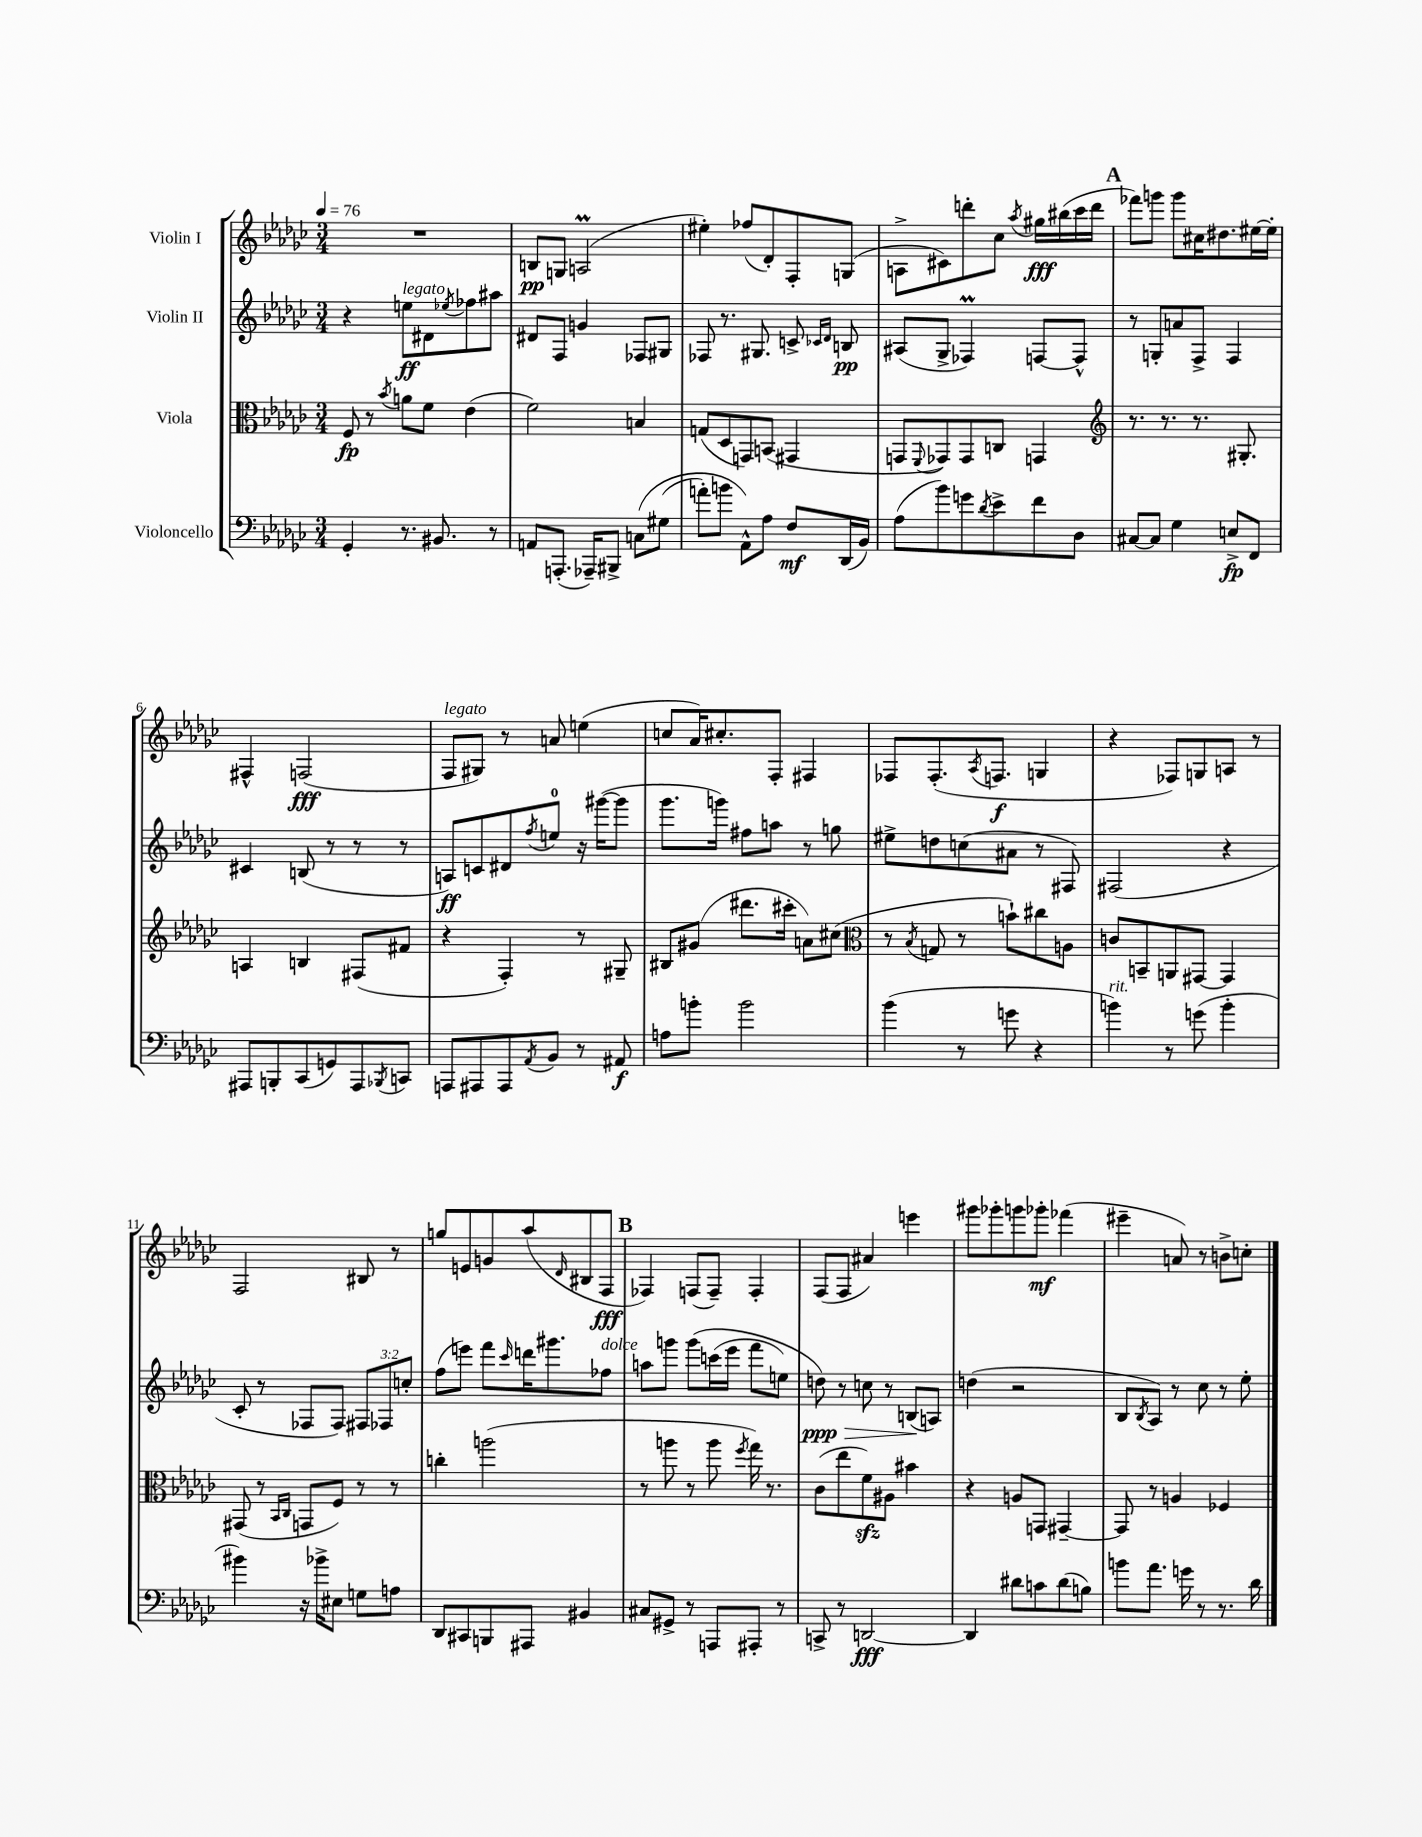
<<
\new StaffGroup <<
\new Staff = "s0" \with { instrumentName = "Violin I" } {
    \clef treble \key ges \major \numericTimeSignature \time 3/4 \tempo 4 = 76
    R2. |
    b8\pp g8 a2\prall( |
    eis''4-.) fes''8( des'8-.) f8-. g8( |
    a8-> cis'8) d'''8-. ces''8 \acciaccatura { aes''8 } gis''16\fff bis''16( ces'''16 d'''16 |
    \mark \markup { \bold "A" } fes'''8) g'''8 g'''8 cis''16 dis''8. eis''16~ eis''16-. |
    fis4-^ f2\fff( |
    f8^\markup { \italic "legato" } gis8) r8 a'8 e''4( |
    c''8 aes'16) cis''8.-. f8-. fis4 |
    fes8 fes8.-.( \acciaccatura { aes8 } f8.\f g4 |
    r4 fes8) g8 a8 r8 |
    f2 bis8 r8 |
    g''8 e'8 g'8 aes''8( \grace { des'16 } bis8 f8\fff |
    \mark \markup { \bold "B" } fes4) f8( f8--) f4-. |
    f8( f8 ais'4) e'''4 |
    gis'''8 ges'''8-. g'''8 ges'''8-.\mf fes'''4( |
    eis'''4-- a'8) r8 b'8-> c''8-. \bar "|." |
}
\new Staff = "s1" \with { instrumentName = "Violin II" } {
    \clef treble \key ges \major \numericTimeSignature \time 3/4 \override Staff.TupletNumber.text = #tuplet-number::calc-fraction-text
    r4 e''8\ff^\markup { \italic "legato" } dis'8 \acciaccatura { ees''8 } fes''8 ais''8 |
    dis'8 f8 g'4 fes8 gis8 |
    fes8 r8. gis8. c'8-> \grace { ces'16 des'16 } b8\pp |
    ais8( ges8-> fes4\prall) f8~ f8-^ |
    \mark \markup { \bold "A" } r8 g8-. a'8 f8-> f4 |
    cis'4 b8( r8 r8 r8 |
    a8\ff) c'8 dis'8 \acciaccatura { f''8 } e''8-0 r16 gis'''16~( gis'''8 |
    ges'''8. g'''16) fis''8 a''8 r8 g''8 |
    eis''8-> d''8 c''8( ais'8 r8 fis8) |
    fis2( r4 |
    ces'8-. r8 fes8 fes8) \tuplet 3/2 { fis8 fes8 c''8-. } |
    f''8( e'''8) f'''8 \grace { ces'''16 } d'''16 gis'''8. fes''8^\markup { \italic "dolce" } |
    \mark \markup { \bold "B" } a''8 g'''8 g'''8\( c'''16( ees'''16 f'''8 e''8) |
    d''8\ppp\>\) r8 c''8 r8 b8\!( a8) |
    d''4( r2 |
    bes8 \acciaccatura { bes8 } aes8) r8 ces''8 r8 ees''8-. \bar "|." |
}
\new Staff = "s2" \with { instrumentName = "Viola" } {
    \clef alto \key ges \major \numericTimeSignature \time 3/4
    f8\fp r8 \acciaccatura { bes'8 } a'8 f'8 ees'4( |
    f'2) b4 |
    g8( des8 g,8) b,8( gis,4 |
    g,8 \appoggiatura { f,8 } ges,8) ges,8 c8 g,4 |
    \mark \markup { \bold "A" } \clef treble r8. r8. r8. gis8.-. |
    a4 b4 fis8( fis'8 |
    r4 f4-.) r8 gis8-- |
    bis8 gis'8( dis'''8. cis'''16-. a'8) cis''8( |
    \clef alto r8 \acciaccatura { bes8 } g8 r8 b'8-!) cis''8 a8 |
    c'8 b,8-- a,8 gis,8~ gis,4 |
    gis,8( r8 \grace { bes,16 ces16 } g,8 f8) r8 r8 |
    c''4-. a''2( |
    \mark \markup { \bold "B" } r8 a''8 r8 a''8 \acciaccatura { f''8 } ges''16) r8. |
    ces'8( ees''8 f'8\sfz) ais8 bis'4 |
    r4 a8 g,8 gis,4~-- |
    gis,8 r8 a4 fes4 \bar "|." |
}
\new Staff = "s3" \with { instrumentName = "Violoncello" } {
    \clef bass \key ges \major \numericTimeSignature \time 3/4
    ges,4-. r8. bis,8. r8 |
    a,8 a,,8.-.( aes,,16--) bis,,8-> c8\( gis8( |
    a'8-.) b'8 aes,8-^\) aes8 f8\mf des,16( bes,16) |
    aes8( bes'8) g'8 \acciaccatura { des'8 } ees'8-> f'8 des8 |
    \mark \markup { \bold "A" } cis8~ cis8 ges4 e8->\fp f,8 |
    ais,,8 b,,8-. ces,8( g,8) ais,,8 \acciaccatura { bes,,8 } c,8 |
    a,,8 ais,,8 ais,,8 \acciaccatura { aes,8 } bes,8 r8 ais,8\f |
    a8 b'8-. b'2 |
    bes'4( r8 g'8 r4 |
    b'4^\markup { \italic "rit." }) r8 g'8( b'4-. |
    bis'4) r16 bes'16-> eis8 g8 a8 |
    des,8 cis,8 b,,8 ais,,8 bis,4 |
    \mark \markup { \bold "B" } cis8 gis,8-> r8 a,,8 ais,,8-. r8 |
    c,8-> r8 d,2~\fff |
    d,4 dis'8 c'8 dis'8( b8) |
    b'8 aes'8. g'16 r8 r8. des'16 \bar "|." |
}
>>
>>
